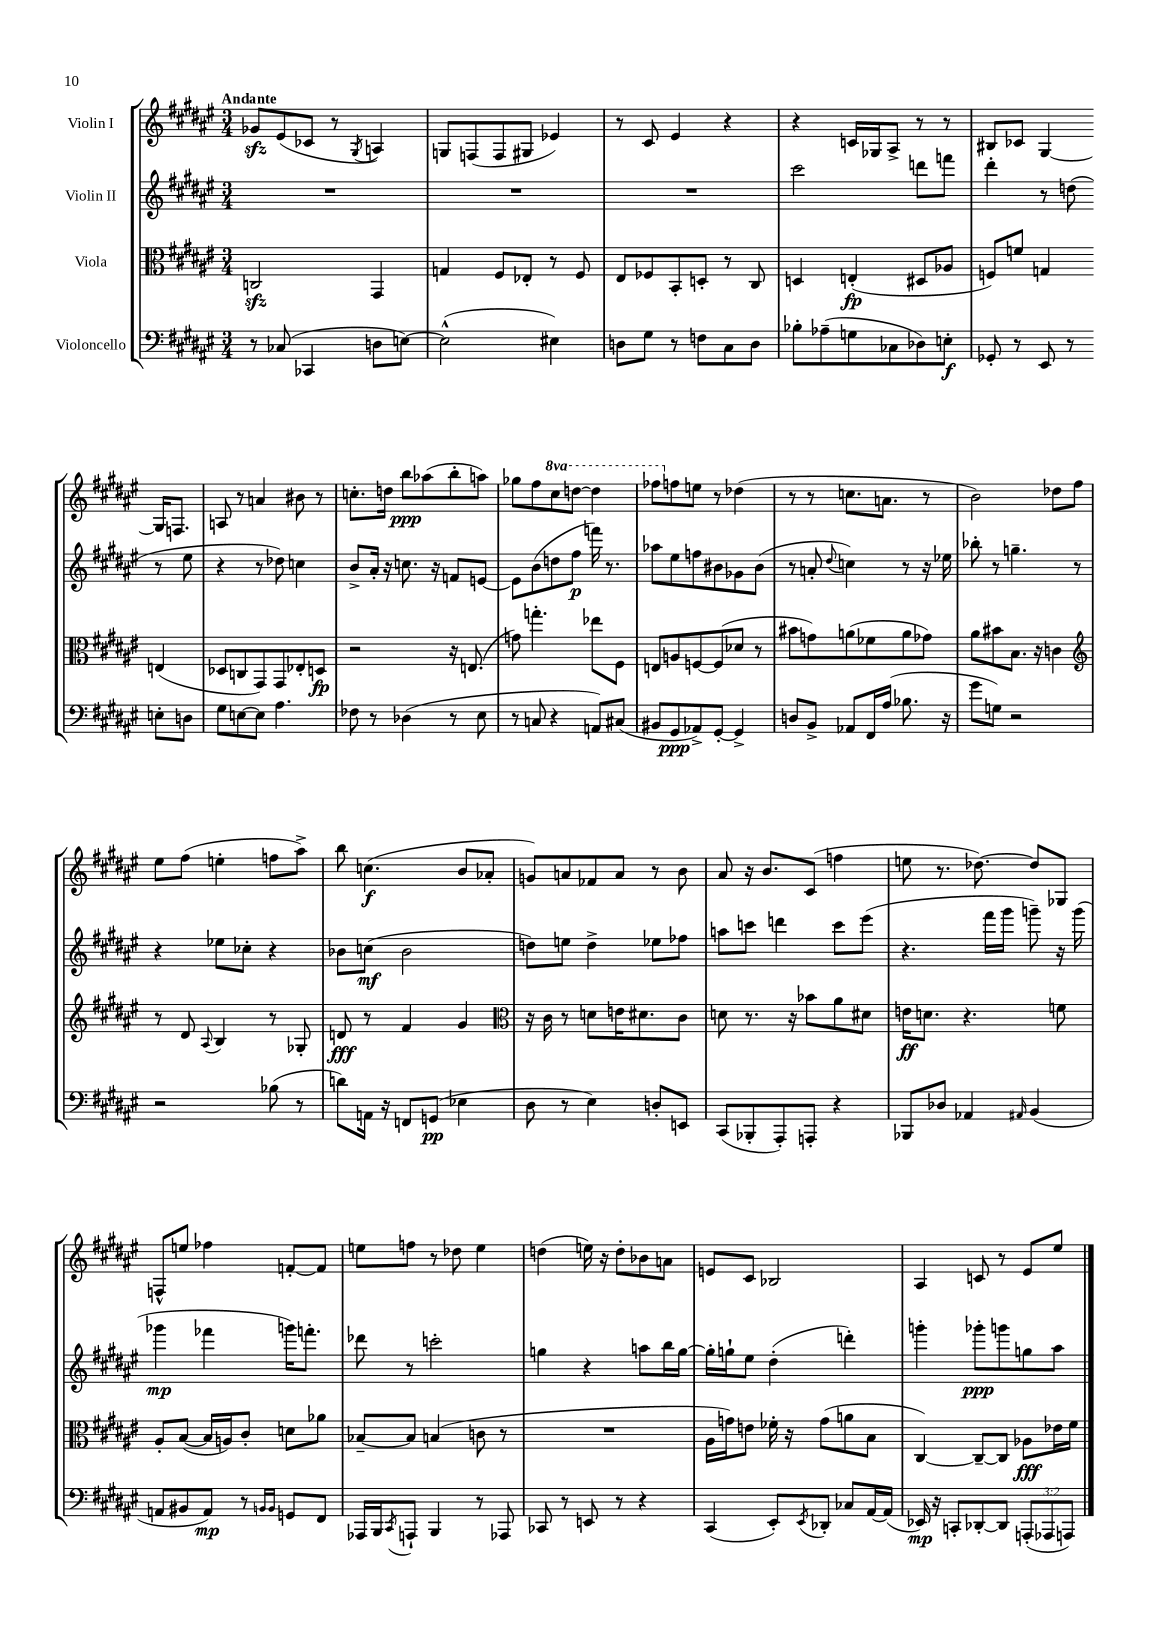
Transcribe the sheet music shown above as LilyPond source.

<<
\new StaffGroup <<
\new Staff = "s0" \with { instrumentName = "Violin I" } {
    \clef treble \key fis \major \numericTimeSignature \time 3/4 \set Staff.ottavationMarkups = #ottavation-simple-ordinals \tempo "Andante"
    ges'8\sfz eis'8( ces'8 r8 \acciaccatura { gis8 } a4) |
    g8 f8( f8 gis8 ees'4) |
    r8 cis'8 eis'4 r4 |
    r4 c'16 ges16 ais8-> r8 r8 |
    bis8 ces'8 gis4~ gis16 f8. |
    a8 r8 a'4 bis'8 r8 |
    c''8.-. d''16 b''8\ppp aes''8( b''8-. a''8) |
    ges''8 fis''8 \ottava #1 cis'''8 d'''8~ d'''4 |
    fes'''8 \ottava #0 f''8 e''8 r8 des''4( |
    r8 r8 c''8. a'8. r8 |
    b'2) des''8 fis''8 |
    eis''8 fis''8( e''4-. f''8 ais''8->) |
    b''8 c''4.\f( b'8 aes'8-. |
    g'8) a'8 fes'8 a'8 r8 b'8 |
    ais'8 r16 b'8. cis'8( f''4 |
    e''8 r8. des''8.~) des''8 ges8 |
    f8-^ e''8 fes''4 f'8~-. f'8 |
    e''8 f''8 r8 des''8 e''4 |
    d''4( e''16) r16 d''8-. bes'8 a'8 |
    e'8 cis'8 bes2 |
    ais4 c'8 r8 eis'8 eis''8 \bar "|." |
}
\new Staff = "s1" \with { instrumentName = "Violin II" } {
    \clef treble \key fis \major \numericTimeSignature \time 3/4
    R2. |
    R2. |
    R2. |
    cis'''2 d'''8 f'''8 |
    dis'''4-. r8 d''8( r8 eis''8 |
    r4 r8 des''8) c''4 |
    b'8-> ais'16-. r16 c''8. r16 f'8 e'8~ |
    e'8 b'8( d''8 fis''8\p f'''16) r8. |
    aes''8 eis''8 f''8 bis'8 ges'8 bis'8( |
    r8 a'8-. \appoggiatura { dis''8 } c''4) r8 r16 ees''16 |
    bes''8-. r8 g''4.-- r8 |
    r4 ees''8 ces''8-. r4 |
    bes'8 c''8\mf( bes'2 |
    d''8) e''8 d''4-> ees''8 fes''8 |
    a''8 c'''8 d'''4 c'''8 eis'''8( |
    r4. fis'''16 gis'''16 g'''8--) r16 g'''16( |
    ges'''4\mp fes'''4 g'''16) f'''8.-. |
    des'''8 r8 c'''2-. |
    g''4 r4 a''8 b''16 g''16~ |
    g''16-. g''16-! eis''8 dis''4-.( d'''4-.) |
    g'''4-. ges'''8-.\ppp g'''8 g''8 ais''8 \bar "|." |
}
\new Staff = "s2" \with { instrumentName = "Viola" } {
    \clef alto \key fis \major \numericTimeSignature \time 3/4
    c2\sfz gis,4 |
    g4 fis8 ees8-. r8 fis8 |
    eis8 fes8 b,8-. d8-. r8 cis8 |
    d4 e4-.\fp( dis8 aes8 |
    f8) f'8 g4 e4( |
    des8 c8 gis,8) gis,8 ees8-. d8\fp |
    r2 r16 e8.( |
    g'8) g''4.-. ees''8 fis8 |
    e8 a8 f8~ f8( des'8 r8 |
    bis'8 g'8) a'8( fes'8 a'8 ges'8) |
    ais'8 bis'8 b8. r16 c'4 |
    \clef treble r8 dis'8 \appoggiatura { ais8 } b4 r8 ges8-. |
    d'8\fff r8 fis'4 gis'4 |
    \clef alto r16 cis'16 r8 d'8 e'16 dis'8. cis'8 |
    d'8 r8. r16 bes'8 ais'8 dis'8 |
    e'16\ff d'8. r4. f'8 |
    ais8-. b8~( b16 a16) cis'8-. d'8 aes'8 |
    bes8~-- bes8 b4( c'8 r8 |
    R2. |
    ais16 g'16) e'8 fes'16-. r16 g'8( a'8 b8 |
    cis4~) cis8~-- cis8 aes8\fff ees'16 fis'16 \bar "|." |
}
\new Staff = "s3" \with { instrumentName = "Violoncello" } {
    \clef bass \key fis \major \numericTimeSignature \time 3/4 \override Staff.TupletNumber.text = #tuplet-number::calc-fraction-text
    r8 ces8( ces,4 d8 e8~) |
    e2-^( eis4) |
    d8 gis8 r8 f8 cis8 d8 |
    bes8-. aes8--( g8 ces8 des8) e8-.\f |
    ges,8-. r8 eis,8 r8 e8-. d8 |
    gis8 e8~ e8 ais4. |
    fes8 r8 des4( r8 eis8 |
    r8 c8 r4 a,8) cis8( |
    bis,8 gis,8\ppp aes,8->) gis,8~-. gis,4-> |
    d8 b,8-> aes,8 fis,16 ais16( bes8. r16 |
    gis'8 g8) r2 |
    r2 bes8( r8 |
    d'8) a,16 r16 f,8 g,8\pp( ees4 |
    dis8 r8 eis4) d8-. e,8 |
    cis,8( bes,,8-. ais,,8-.) a,,8-. r4 |
    bes,,8 des8 aes,4 \grace { ais,16 } b,4( |
    a,8 bis,8 a,8\mp) r8 \grace { b,16 b,16 } g,8 fis,8 |
    aes,,16 b,,16 \acciaccatura { cis,8 } a,,8-! b,,4 r8 aes,,8 |
    ces,8 r8 e,8 r8 r4 |
    cis,4( eis,8-.) \acciaccatura { eis,8 } des,8-. ces8 ais,16~ ais,16( |
    ees,16\mp) r16 c,8-. des,8~-. des,8 \tuplet 3/2 { a,,8-.( aes,,8 a,,8) } \bar "|." |
}
>>
>>
\layout { \context { \Score \remove "Bar_number_engraver" } }
